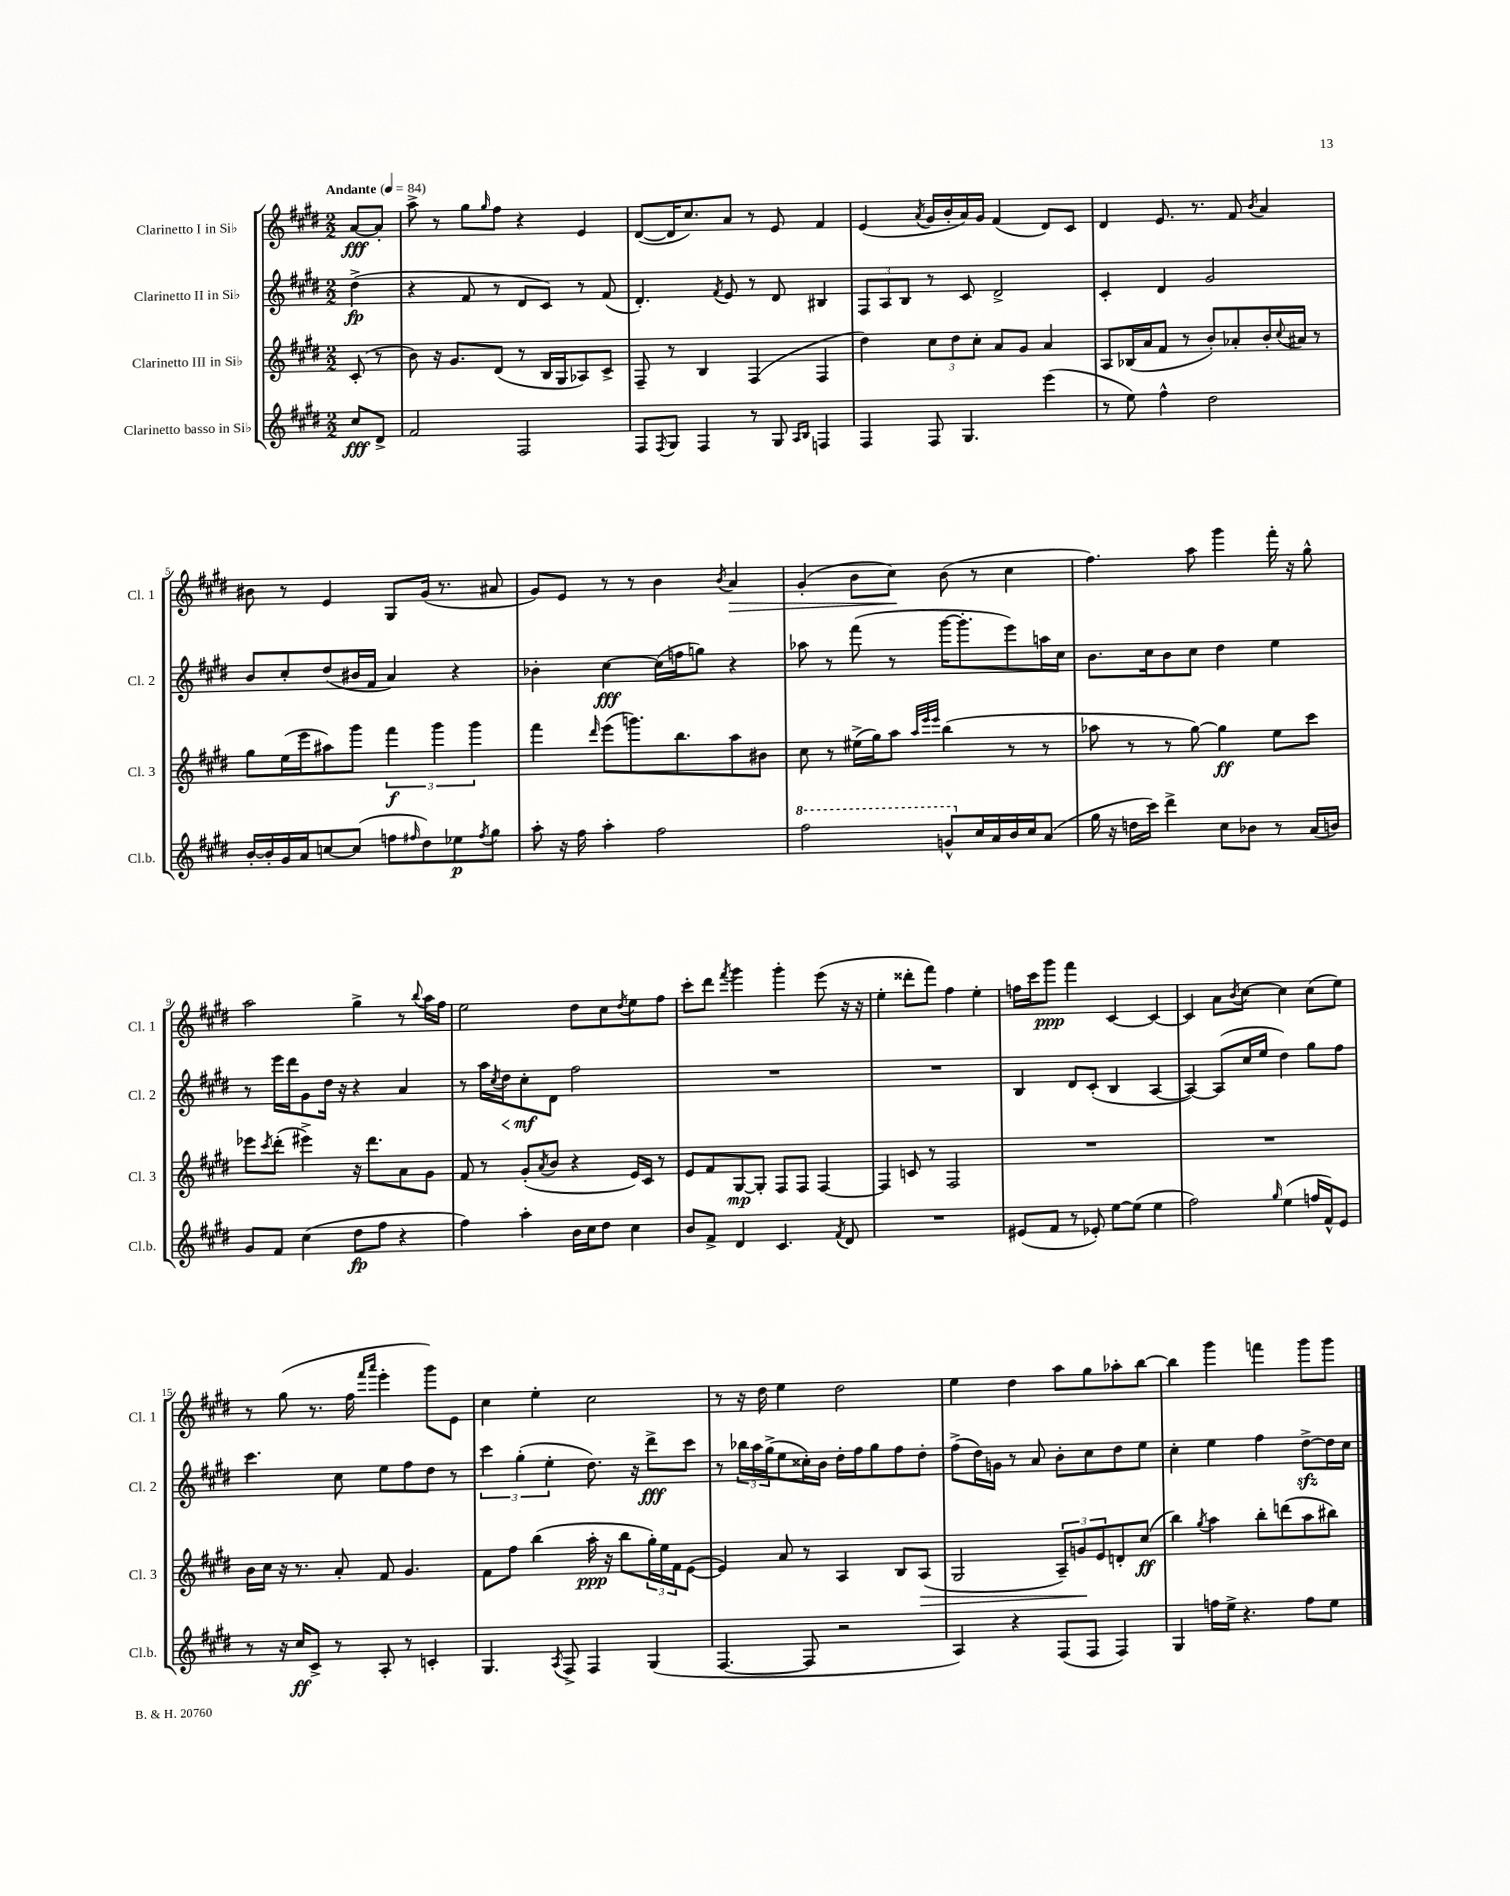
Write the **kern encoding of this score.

**kern	**dynam	**kern	**dynam	**kern	**dynam	**kern	**dynam
*part4	*part4	*part3	*part3	*part2	*part2	*part1	*part1
*staff4	*staff4	*staff3	*staff3	*staff2	*staff2	*staff1	*staff1
*I"Clarinetto basso in Si♭	*	*I"Clarinetto III in Si♭	*	*I"Clarinetto II in Si♭	*	*I"Clarinetto I in Si♭	*
*I'Cl.b.	*	*I'Cl. 3	*	*I'Cl. 2	*	*I'Cl. 1	*
*clefG2	*	*clefG2	*	*clefG2	*	*clefG2	*
*k[f#c#g#d#]	*	*k[f#c#g#d#]	*	*k[f#c#g#d#]	*	*k[f#c#g#d#]	*
*M2/2	*	*M2/2	*	*M2/2	*	*M2/2	*
*MM84	*	*MM84	*	*MM84	*	*MM84	*
=	=	=	=	=	=	=	=
!	!	!	!	!	!	!LO:TX:a:B:t=Andante	!
8cc#/L	fff	(8c#'/	.	(4dd#^\	fp	[8a/L	fff
8d#^/J	.	8r	.	.	.	8a'/J]	.
=1	=1	=1	=1	=1	=1	=1	=1
2f#/	.	8b\)	.	4r	.	8aa^\	.
.	.	16r	.	.	.	8r	.
.	.	8.g#/L	.	.	.	.	.
.	.	.	.	8f#/	.	8gg#\L	.
.	.	.	.	.	.	16qqgg#/	.
.	.	(8d#/J	.	8r	.	8ff#\J	.
2F#/	.	8r	.	8d#/L	.	4r	.
.	.	16B/LL	.	8c#/J)	.	.	.
.	.	16G#/J	.	.	.	.	.
.	.	8A-X/)	.	8r	.	4e/	.
.	.	8c#^/J	.	(8f#/	.	.	.
=2	=2	=2	=2	=2	=2	=2	=2
8F#/L	.	8F#~/	.	4.d#'/)	.	([8d#/L	.
8qF#/	.	.	.	.	.	.	.
8G#/J	.	8r	.	.	.	16d#/K]	.
.	.	.	.	.	.	8.cc#/)	.
4F#/	.	4B/	.	.	.	.	.
.	.	.	.	8qf#/	.	.	.
.	.	.	.	8e/	.	8a/J	.
8r	.	(4F#/	.	8r	.	8r	.
8G#/	.	.	.	8d#/	.	8e/	.
16qqA/LL	.	.	.	.	.	.	.
16qqB/JJ	.	.	.	.	.	.	.
4Fn/	.	4F#/	.	4B#X/	.	4f#/	.
=3	=3	=3	=3	=3	=3	=3	=3
4F#/	.	4dd#\)	.	12F#/L	.	(4e/	.
.	.	.	.	12A/	.	.	.
.	.	.	.	12B/J	.	.	.
.	.	.	.	.	.	8qa/	.
8F#/	.	12cc#\L	.	8r	.	16g#/LL	.
.	.	.	.	.	.	16b'/	.
.	.	12dd#\	.	.	.	.	.
4.G#/	.	.	.	8c#/	.	16a/)	.
.	.	12cc#'\J	.	.	.	.	.
.	.	.	.	.	.	16g#/JJ	.
.	.	8a/L	.	2d#^/	.	(4f#/	.
.	.	8g#/J	.	.	.	.	.
(4eee\	.	4a/	.	.	.	8d#/L)	.
.	.	.	.	.	.	8c#/J	.
=4	=4	=4	=4	=4	=4	=4	=4
8r	.	8A/L	.	4c#'/	.	4d#/	.
8ee\)	.	(16B-X/L	.	.	.	.	.
.	.	16a/J	.	.	.	.	.
4ff#^^\	.	8f#/J	.	4d#/	.	8.e/	.
.	.	8r	.	.	.	.	.
.	.	.	.	.	.	8.r	.
2dd#\	.	8b'/L)	.	2g#/	.	.	.
.	.	8a-X'/	.	.	.	8f#/	.
.	.	.	.	.	.	8qb/	.
.	.	16b'/L	.	.	.	4a/	.
.	.	8qqcc#/	.	.	.	.	.
.	.	16a#X/JJ	.	.	.	.	.
.	.	8r	.	.	.	.	.
!!LO:LB:g=z
=5	=5	=5	=5	=5	=5	=5	=5
[16b'/LL	.	8gg#\L	.	8b/L	.	8b#X\	.
16b'/]	.	.	.	.	.	.	.
16g#/	.	(16ee\L	.	8cc#'/	.	8r	.
16a/J	.	16eee\J	.	.	.	.	.
[8ccn/	.	8aa#X\)	.	(8dd#/	.	4e/	.
(8cc/J]	.	8ggg#\J	.	16b#X/L	.	.	.
.	.	.	.	16f#/JJ	.	.	.
8ffn\L	.	6fff#\	f	4a/)	.	8G#/L	.
16qqff#X/	.	.	.	.	.	.	.
8dd#\)	.	.	.	.	.	(16g#/Jk	.
.	.	6ggg#\	.	.	.	.	.
.	.	.	.	.	.	8.r	.
8ee-X\	p	.	.	4r	.	.	.
.	.	6ggg#\	.	.	.	.	.
8qff#/	.	.	.	.	.	.	.
8gg#\J	.	.	.	.	.	8a#X/	.
=6	=6	=6	=6	=6	=6	=6	=6
8aa'\	.	4fff#\	.	4b-X'\	.	8g#/L)	.
16r	.	.	.	.	.	8e/J	.
16ff#\	.	.	.	.	.	.	.
.	.	16qqddd#/	.	.	.	.	.
4aa'\	.	(8eee\L	.	[4cc#\	fff	8r	.
.	.	8.gggn\)	.	.	.	8r	.
2ff#\	.	.	.	(16cc#\LL]	.	4b\	.
.	.	8.bb\	.	16ffn\J	.	.	.
.	.	.	.	8ggn\J)	.	.	.
.	.	.	.	.	.	8qb/	.
!	!	!	!	!	!	!	!LO:HP:b
.	.	8aa\	.	4r	.	4a/	>
.	.	8b#X\J	.	.	.	.	.
=7	=7	=7	=7	=7	=7	=7	=7
*8va	*	*	*	*	*	*	*
2fff#\	.	8cc#\	.	8aa-X\	.	(4g#'/	.
.	.	8r	.	8r	.	.	.
.	.	(16ee#X^\LL	.	(8fff#\	.	8b\L	.
.	.	16gg#\J)	.	.	.	.	.
.	.	8aa\J	.	8r	.	8cc#\J)	.
.	.	32qqaa/LLL	.	.	.	.	.
.	.	32qqeee/	.	.	.	.	.
.	.	32qqeee/JJJ	.	.	.	.	.
8ggn^^/L	.	(4bb\	.	[16ggg#\KL	.	(8b\	]
.	.	.	.	8.ggg#'\]	.	.	.
*X8va	*	*	*	*	*	*	*
16cc#/L	.	.	.	.	.	8r	.
16a/	.	.	.	.	.	.	.
16b/	.	8r	.	8eee\)	.	4cc#\	.
16cc#/J	.	.	.	.	.	.	.
(8a/J	.	8r	.	16aan\L	.	.	.
.	.	.	.	16cc#\JJ	.	.	.
=8	=8	=8	=8	=8	=8	=8	=8
16gg#\	.	8aa-X\	.	8.b\L	.	4.ff#\)	.
16r	.	.	.	.	.	.	.
16ddn\LL	.	8r	.	.	.	.	.
16ccc#\JJ)	.	.	.	16cc#\k	.	.	.
4ddd#^\	.	8r	.	8b\	.	.	.
.	.	[8gg#\)	.	8cc#\J	.	8aa\	.
8cc#\L	.	4gg#\]	ff	4dd#\	.	4ggg#\	.
8b-X\J	.	.	.	.	.	.	.
8r	.	8ee\L	.	4ee\	.	16fff#'\	.
.	.	.	.	.	.	16r	.
(16a/LL	.	8ccc#\J	.	.	.	8gg#^^\	.
16bn/JJ)	.	.	.	.	.	.	.
!!LO:LB:g=z
=9	=9	=9	=9	=9	=9	=9	=9
8g#/L	.	8eee-X\L	.	8r	.	2aa\	.
.	.	8qccc#/	.	.	.	.	.
8f#/J	.	(8ddd#'\J	.	16eee\LL	.	.	.
.	.	.	.	16ddd#\J	.	.	.
(4cc#\	.	4eee#X^\)	.	8g#\	.	.	.
.	.	.	.	16dd#\Jk	.	.	.
.	.	.	.	16r	.	.	.
8dd#\L	fp	16r	.	4r	.	4gg#^\	.
.	.	8.ddd#\L	.	.	.	.	.
8ff#\J	.	.	.	.	.	.	.
4r	.	8a\	.	4a/	.	8r	.
.	.	.	.	.	.	8qqbb/	.
.	.	8g#\J	.	.	.	16aa\LL	.
.	.	.	.	.	.	16ff#\JJ	.
=10	=10	=10	=10	=10	=10	=10	=10
4ff#\)	.	8f#/	.	8r	.	2ee\	.
.	.	8r	.	16aa\LL	.	.	.
.	.	.	.	8qcc#/	.	.	.
!	!	!	!	!	!LO:HP:b	!	!
.	.	.	.	16dd#\J	<	.	.
4aa'\	.	(8g#'/L	.	8cc#'\	mf	.	.
.	.	8qa/	.	.	.	.	.
.	.	8b/J	.	8d#\J	[	.	.
16b\LL	.	4r	.	2ff#\	.	8dd#\L	.
16cc#\J	.	.	.	.	.	.	.
8dd#\J	.	.	.	.	.	8cc#\	.
.	.	.	.	.	.	8qdd#/	.
4cc#\	.	16e/LL)	.	.	.	8ee\	.
.	.	16c#/JJ	.	.	.	.	.
.	.	8r	.	.	.	8ff#\J	.
=11	=11	=11	=11	=11	=11	=11	=11
8b/L	.	8e/L	.	1r	.	8ccc#'\L	.
8f#^/J	.	8f#/	.	.	.	8ddd#\J	.
.	.	.	.	.	.	8qfff#/	.
4d#/	.	[8G#/	mp	.	.	4ggg#\	.
.	.	8G#'/J]	.	.	.	.	.
4.c#/	.	8F#/L	.	.	.	4ggg#'\	.
.	.	8F#/J	.	.	.	.	.
.	.	[4F#/	.	.	.	(8eee\	.
8qf#/	.	.	.	.	.	.	.
8d#/	.	.	.	.	.	16r	.
.	.	.	.	.	.	16r	.
=12	=12	=12	=12	=12	=12	=12	=12
1r	.	4F#/]	.	1r	.	4ee'\	.
.	.	8cn/	.	.	.	8ddd##X'\L	.
.	.	8r	.	.	.	8fff#\J)	.
.	.	2F#/	.	.	.	4ff#\	.
.	.	.	.	.	.	4ee'\	.
=13	=13	=13	=13	=13	=13	=13	=13
(8e#X/L	.	1r	.	4B/	.	16ffn\LL	.
.	.	.	.	.	.	16ccc#\J	.
8f#/J	.	.	.	.	.	8ggg#\J	ppp
8r	.	.	.	8d#/L	.	4fff#\	.
8e-X'/)	.	.	.	(8c#'/J	.	.	.
[8ee\L	.	.	.	4B/	.	[4c#/	.
(8ee\J]	.	.	.	.	.	.	.
4ee\	.	.	.	[4A/	.	4c#/_	.
=14	=14	=14	=14	=14	=14	=14	=14
2ff#\)	.	1r	.	4A/_)	.	4c#/]	.
.	.	.	.	(8A/L]	.	8a\L	.
.	.	.	.	.	.	8qb/	.
.	.	.	.	16cc#/L	.	[8cc#\J	.
.	.	.	.	16ee/JJ	.	.	.
16qqgg#/	.	.	.	.	.	.	.
(4ee\	.	.	.	4dd#\)	.	4cc#\]	.
16ffn/LL	.	.	.	8gg#\L	.	(8cc#\L	.
16f#^^/J)	.	.	.	.	.	.	.
8e/J	.	.	.	8ff#\J	.	8ee\J)	.
!!LO:LB:g=z
=15	=15	=15	=15	=15	=15	=15	=15
8r	.	16b\LL	.	4.ccc#\	.	8r	.
.	.	16cc#\JJ	.	.	.	.	.
16r	.	16r	.	.	.	(8gg#\	.
16cc#/KL	ff	8.r	.	.	.	.	.
8c#^/J	.	.	.	.	.	8.r	.
8r	.	8a'/	.	8cc#\	.	.	.
.	.	.	.	.	.	16ff#\	.
.	.	.	.	.	.	16qqfff#/LL	.
.	.	.	.	.	.	16qqaaa/JJ	.
8A'/	.	8f#/	.	8ee\L	.	4eee'\	.
8r	.	4.g#/	.	8ff#\	.	.	.
4cn'/	.	.	.	8dd#\J	.	8ggg#\L)	.
.	.	.	.	8r	.	8e\J	.
=16	=16	=16	=16	=16	=16	=16	=16
4.G#/	.	8f#\L	.	6ccc#\	.	4cc#\	.
.	.	8ff#\J	.	.	.	.	.
.	.	.	.	(6gg#'\	.	.	.
.	.	(4bb\	.	.	.	4ee'\	.
.	.	.	.	6ee'\	.	.	.
8qA/	.	.	.	.	.	.	.
8F#^/	.	.	.	.	.	.	.
4F#/	.	16aa'\	ppp	8.dd#\)	.	2cc#\	.
.	.	16r	.	.	.	.	.
.	.	8bb\L	.	.	.	.	.
.	.	.	.	16r	.	.	.
(4G#/	.	24gg#'\L)	.	8ddd#^\L	fff	.	.
.	.	24ee\	.	.	.	.	.
.	.	24f#\J	.	.	.	.	.
.	.	([8e\J	.	8ccc#\J	.	.	.
=17	=17	=17	=17	=17	=17	=17	=17
[4.F#/	.	4e/])	.	8r	.	8r	.
.	.	.	.	24bb-X\LL	.	16r	.
.	.	.	.	24aa\	.	.	.
.	.	.	.	.	.	16dd#\	.
.	.	.	.	(24gg#^\J	.	.	.
.	.	8a/	.	8ee\	.	4ee\	.
8F#/]	.	8r	.	16cc##X'\L)	.	.	.
.	.	.	.	16b\JJ	.	.	.
2r	.	4A/	.	16dd#'\LL	.	2dd#\	.
.	.	.	.	16ff#\J	.	.	.
.	.	.	.	8gg#\	.	.	.
.	.	8B/L	.	8ff#\	.	.	.
!	!	!	!LO:HP:b	!	!	!	!
.	.	(8A/J	>	8dd#'\J	.	.	.
=18	=18	=18	=18	=18	=18	=18	=18
4A/)	.	2G#/	.	(8ff#^\L	.	4ee\	.
.	.	.	.	16dd#\L)	.	.	.
.	.	.	.	16gn\JJ	.	.	.
4r	.	.	.	8r	.	4dd#\	.
.	.	.	.	8a/	.	.	.
(8F#/L	.	12A~/L)	.	8b'\L	.	8aa\L	.
.	.	12gn/	.	.	.	.	.
8F#/J	.	.	.	8cc#\	.	8gg#\	.
.	.	12e/	]	.	.	.	.
4F#/)	.	8dn'/	.	8dd#\	.	8aa-X'\	.
.	.	(8cc#/J	ff	8ee\J	.	[8bb\J	.
=19	=19	=19	=19	=19	=19	=19	=19
4G#/	.	4bb\)	.	4cc#'\	.	4bb\]	.
.	.	8qgg#/	.	.	.	.	.
16ffn\LL	.	4aa\	.	4ee\	.	4ggg#\	.
16ee^\JJ	.	.	.	.	.	.	.
4.r	.	.	.	.	.	.	.
.	.	8bb'\L	.	4ff#\	.	4fffn\	.
.	.	(8dddn\	.	.	.	.	.
8ff\L	.	8aa\	.	[8dd#zz^\L	.	8ggg#\L	.
8ee\J	.	8bb#X\J)	.	16dd#\L]	.	8ggg#\J	.
.	.	.	.	16cc#\JJ	.	.	.
==	==	==	==	==	==	==	==
*-	*-	*-	*-	*-	*-	*-	*-
